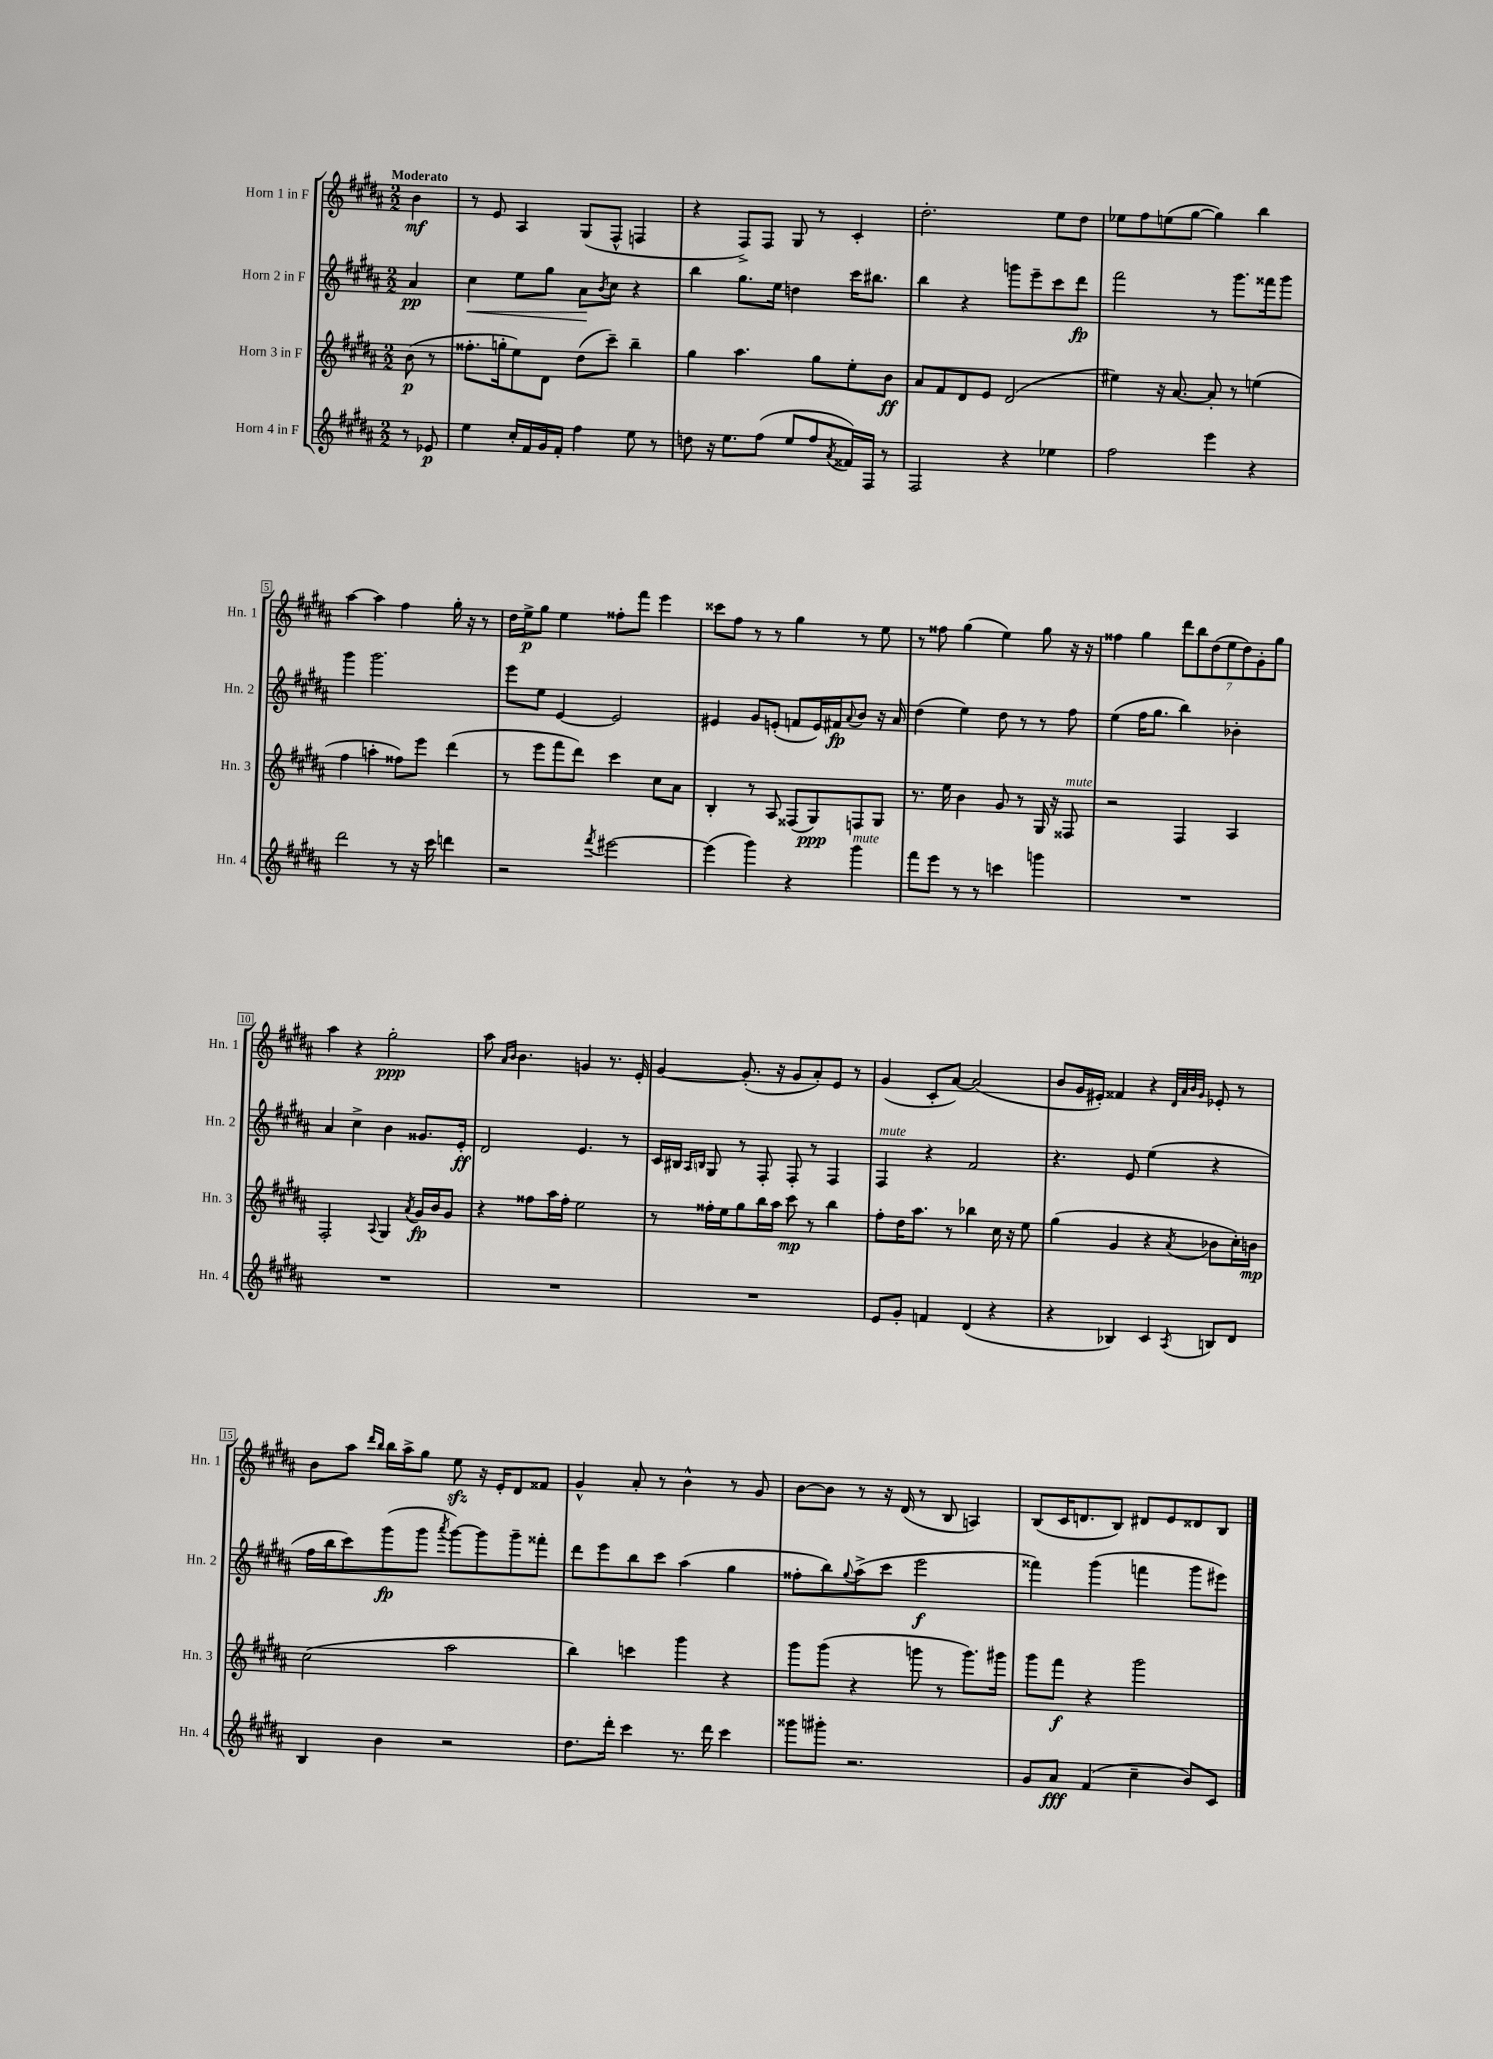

**kern	**kern	**kern	**kern
*staff4	*staff3	*staff2	*staff1
*clefG2	*clefG2	*clefG2	*clefG2
*k[f#c#g#d#a#]	*k[f#c#g#d#a#]	*k[f#c#g#d#a#]	*k[f#c#g#d#a#]
*M2/2	*M2/2	*M2/2	*M2/2
8r	(8b	4a#	4b
8e-	8r	.	.
=	=	=	=
4ee	8.ff##'	4cc#	8r
.	.	.	8e
.	16gg'	.	.
16cc#'	8ee)	8ee	4A#
16f#	.	.	.
16g#	8d#	8gg#	.
16f#'	.	.	.
4ff#	(8dd#	8a#	(8G#
.	.	8qb	.
.	8ccc#~)	8cc#	8F#^^
8ee	4bb~	4r	4F
8r	.	.	.
=	=	=	=
8dd	4gg#	4bb	4r
16r	.	.	.
8.ee	.	.	.
.	4.aa#	8.gg#	8F#^)
(8ff#	.	.	8F#
.	.	16ee	.
8ee	.	4dd	8G#
8ff#	8gg#	.	8r
8qa#	.	.	.
16f##)	8ee'	16ccc#	4c#'
16F#	.	8.bb#	.
8r	8b	.	.
=	=	=	=
2F#	8a#	4bb	2.dd#'
.	8f#	.	.
.	8d#	4r	.
.	8e	.	.
4r	(2d#	8ggg	.
.	.	8eee~	.
4ee-	.	8ccc#	8ee
.	.	8ddd#	8dd#
=	=	=	=
2ff#	4ee#)	2fff#	8ee-
.	.	.	8ff#
.	16r	.	(8ee
.	[8.a#	.	.
.	.	.	[8gg#
4eee	8a#']	8r	4gg#])
.	8r	8.ggg#	.
4r	(4ee	.	4bb
.	.	16fff##	.
.	.	8ggg#	.
=	=	=	=
2ddd#	4ff#	4ggg#	[4aa#
.	4aa'	2.ggg#	4aa#]
8r	8ff##)	.	4ff#
16r	8eee	.	.
16ccc#	.	.	.
4ddd	(4ddd#	.	16gg#'
.	.	.	16r
.	.	.	8r
=	=	=	=
2r	8r	8eee	16dd#
.	.	.	16ee^
.	8eee	8ee	8gg#
.	8fff#	[4e	4ee
.	8ddd#)	.	.
8qfff#	.	.	.
[2eee#	4ccc#	2e]	8ff##'
.	.	.	8fff#
.	8cc#	.	4eee
.	8a#	.	.
=	=	=	=
(4eee#]	4B'	4e#	8ccc##
.	.	.	8ff#
4ggg#)	8r	8g#	8r
.	8A#	(8e'	8r
4r	(8F##	8f	4gg#
.	8G#)	16e)	.
.	.	16f#	.
.	.	8qqa#	.
4ggg#	8F	8b	8r
.	8G#	16r	8ee
.	.	16a#	.
=	=	=	=
8fff#	8.r	(4dd#	8r
8eee	.	.	8ff##
.	16ee	.	.
8r	4b	4ee)	(4gg#
8r	.	.	.
4ccc	8g#	8dd#	4ee)
.	8r	8r	.
4ggg	16G#	8r	8gg#
.	16r	.	.
.	8F##	8ff#	16r
.	.	.	16r
=	=	=	=
1r	2r	(4ee	4ff##
.	.	16ff#	4gg#
.	.	8.gg#	.
.	4F#	4bb)	14ddd#
.	.	.	14bb
.	.	.	(14dd#
.	.	.	14ee
.	4A#	4b-'	.
.	.	.	14dd#)
.	.	.	14g#'
.	.	.	14gg#
=	=	=	=
1r	2F#'	4a#	4aa#
.	.	4cc#^	4r
.	8qqA#	.	.
.	4G#	4b	2gg#'
.	8qa#	.	.
.	16g#	8.g##	.
.	16b	.	.
.	8g#	.	.
.	.	16e'	.
=	=	=	=
1r	4r	2d#	8aa#
.	.	.	16qqa#
.	.	.	16qqb
.	.	.	4.b
.	8ff##	.	.
.	16aa#	.	.
.	16ff##'	.	.
.	2ee	4.e	4g
.	.	.	8.r
.	.	8r	.
.	.	.	16e'
=	=	=	=
1r	8r	16c#	[4g#
.	.	16B#	.
.	.	16qqA#	.
.	.	16qqB	.
.	16ff##'	8G#	.
.	16ee	.	.
.	8gg#	8r	(8.g#']
.	16bb	8F#'	.
.	16aa#	.	16r
.	8ccc#	8F#'	8g#
.	8r	8r	8a#')
.	4bb	4F#	8e
.	.	.	8r
=	=	=	=
8e	8ff#'	4F#	(4g#
8g#'	16dd#	.	.
.	8.aa#	.	.
4f	.	4r	8c#'
.	8r	.	[8a#)
(4d#	4bb-	2f#	(2a#]
4r	16cc#	.	.
.	16r	.	.
.	8ee	.	.
=	=	=	=
4r	(4gg#	4.r	8b
.	.	.	16g#
.	.	.	16e#')
4B-)	4g#	.	4f##
.	.	8e	.
4c#	4r	(4ee	4r
.	.	.	32qqd#
.	.	.	32qqa#
.	.	.	32qqb
8qA#	8qa#	.	32qqg#
8B	8b-	4r	8e-'
8d#	16cc#')	.	8r
.	16b	.	.
=	=	=	=
4B	(2cc#	16ff#	8b
.	.	16bb	.
.	.	8ccc#)	8aa#
.	.	.	16qqddd#
.	.	.	16qqbb
4b	.	(8ggg#	16bb
.	.	.	16aa#^
.	.	8ggg#	8gg#
.	.	8qaaa#	.
2r	2aa#	[8ggg#)	8ee
.	.	8ggg#]	16r
.	.	.	16e'
.	.	8ggg#~	8d#
.	.	8fff##'	8f##
=	=	=	=
8.dd#	4bb)	8ddd#	4g#^^
.	.	8eee	.
16ddd#'	.	.	.
4ccc#	4ccc	8bb	8a#'
.	.	8ccc#	8r
8.r	4ggg#	(4aa#	4b^^
16ddd#	.	.	.
4ccc#	4r	4gg#	8r
.	.	.	8g#
=	=	=	=
8ggg##	8ggg#	8ff##'	[8b
8ggg#'	(8ggg#	8bb)	8b]
.	.	8qqgg#	.
2.r	4r	(8aa#^	8r
.	.	8ccc#	16r
.	.	.	(16d#
.	8ggg	2eee	8r
.	8r	.	8B
.	8.ggg)	.	4A)
.	16ggg#	.	.
=	=	=	=
8g#	8ggg#	4fff##)	(8B
8a#	8fff#	.	16c#
.	.	.	8.d
(4f#	4r	(4ggg#	.
.	.	.	8B)
4cc#~	2ggg#	4fff	8d#
.	.	.	8e
8b)	.	8ggg#	8d##
8c#	.	8eee#)	8B
==	==	==	==
*-	*-	*-	*-
